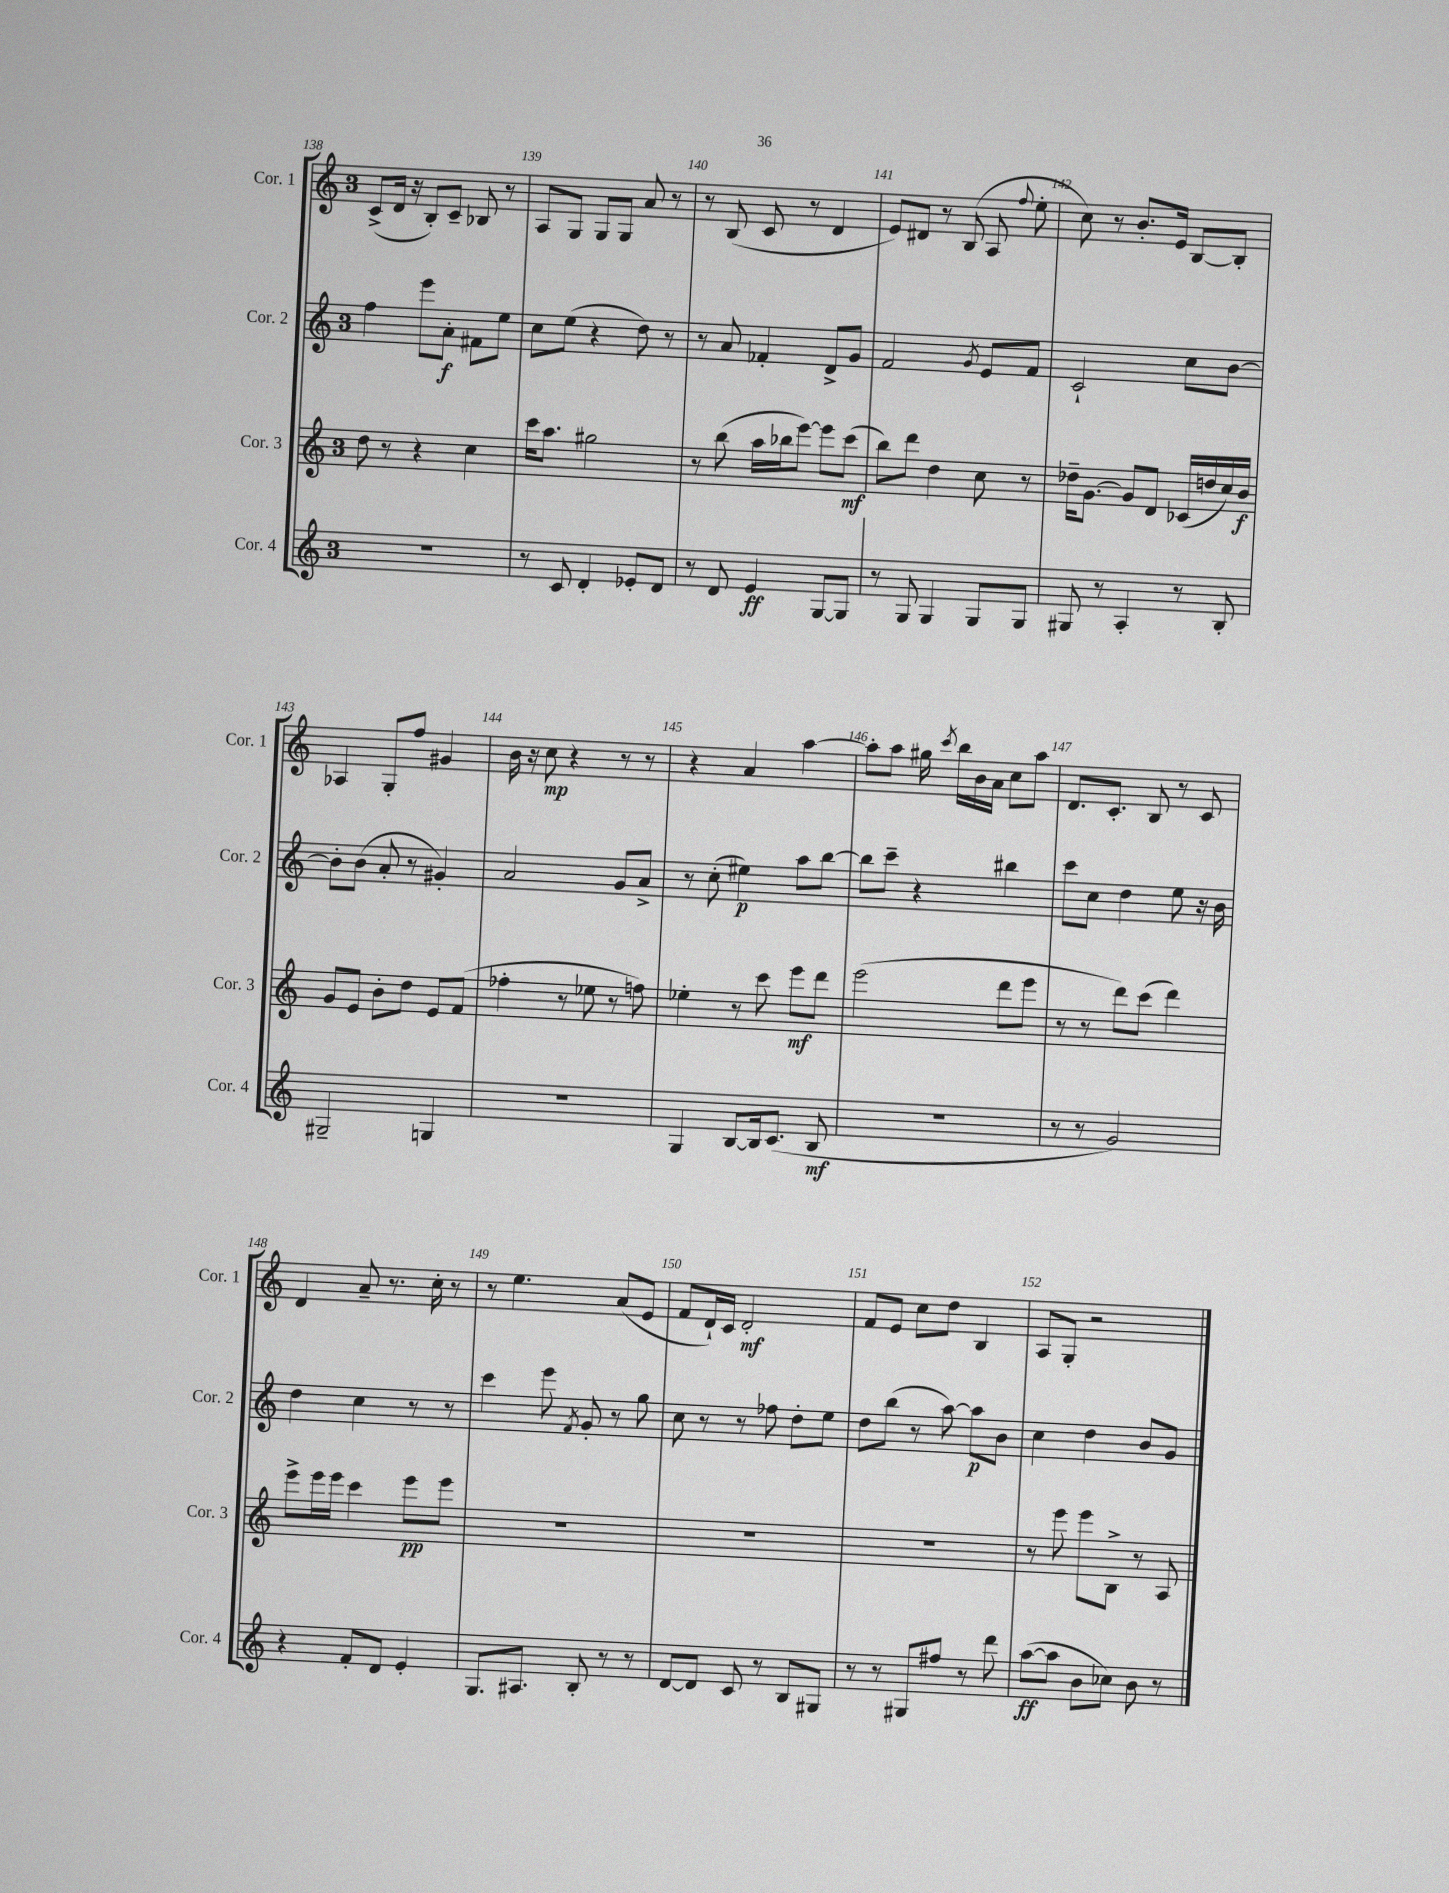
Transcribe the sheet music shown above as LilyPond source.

<<
\new StaffGroup <<
\new Staff = "s0" \with { instrumentName = "Cor. 1" shortInstrumentName = "Cor. 1" } {
    \clef treble \key c \major \once \override Staff.TimeSignature.style = #'single-digit \time 3/4
    \autoBeamOff c'8[->( d'16] r16 b8[-.) c'8]-- bes8 r8 |
    a8[ g8] g8[ g8] a'8 r8 |
    r8 b8( c'8 r8 d'4 |
    e'8[) dis'8] r8 b8( a8 \appoggiatura { f''8 } e''8-. |
    c''8) r8 b'8.[-. e'16] b8[~ b8]-. |
    aes4 g8[-. f''8] gis'4 |
    b'16 r16 c''8\mp r4 r8 r8 |
    r4 a'4 a''4~ |
    a''8[-. a''8] gis''16 \acciaccatura { c'''8 } b''16[ b'16 a'16] c''8[ a''8] |
    d'8.[ c'8.]-. b8 r8 c'8 |
    d'4 a'8-- r8. c''16-. r8 |
    r8 e''4. a'8[( e'8] |
    f'8[ d'16-!) c'16] d'2-.\mf |
    f'8[ e'8] c''8[ d''8] b4 |
    a8[ g8]-. r2 \bar "|." |
}
\new Staff = "s1" \with { instrumentName = "Cor. 2" shortInstrumentName = "Cor. 2" } {
    \clef treble \key c \major \once \override Staff.TimeSignature.style = #'single-digit \time 3/4
    \autoBeamOff f''4 e'''8[ a'8]-.\f fis'8[ e''8] |
    c''8[ e''8]( r4 d''8) r8 |
    r8 a'8 fes'4-. d'8[-> g'8] |
    f'2 \acciaccatura { g'8 } e'8[ f'8] |
    c'2-! c''8[ b'8]~ |
    b'8[-. b'8]( a'8-. r8 gis'4-.) |
    a'2 g'8[ a'8]-> |
    r8 c''8-.( eis''4\p) a''8[ b''8]~ |
    b''8[ c'''8]-- r4 bis''4 |
    c'''8[ c''8] d''4 e''8 r16 b'16 |
    d''4 c''4 r8 r8 |
    c'''4 e'''8 \acciaccatura { f'8 } g'8-. r8 g''8 |
    c''8 r8 r8 fes''8 d''8[-. e''8] |
    d''8[ b''8]( r8 a''8~) a''8[\p b'8] |
    c''4 d''4 b'8[ g'8] \bar "|." |
}
\new Staff = "s2" \with { instrumentName = "Cor. 3" shortInstrumentName = "Cor. 3" } {
    \clef treble \key c \major \once \override Staff.TimeSignature.style = #'single-digit \time 3/4
    \autoBeamOff d''8 r8 r4 c''4 |
    c'''16[ a''8.] gis''2 |
    r8 b''8( a''16[ bes''16 e'''8]~) e'''8[ c'''8]\mf( |
    b''8[) d'''8] d''4 c''8 r8 |
    des''16[-- g'8.]~ g'8[ d'8] ces'16[( d''16 c''16) b'16]\f |
    g'8[ e'8] b'8[-. d''8] e'8[ f'8]( |
    fes''4-. r8 ees''8 r8 f''8) |
    ees''4-. r8 c'''8 e'''8[\mf d'''8] |
    e'''2( d'''8[ e'''8] |
    r8 r8 d'''8[) c'''8]( d'''4) |
    e'''8[-> e'''16 e'''16] c'''4 e'''8[\pp e'''8] |
    R2. |
    R2. |
    R2. |
    r8 e'''8 e'''8[ b8]-> r8 a8 \bar "|." |
}
\new Staff = "s3" \with { instrumentName = "Cor. 4" shortInstrumentName = "Cor. 4" } {
    \clef treble \key c \major \once \override Staff.TimeSignature.style = #'single-digit \time 3/4
    \autoBeamOff R2. |
    r8 c'8 d'4-. ees'8[-. d'8] |
    r8 d'8 e'4\ff g8[~ g8] |
    r8 g8 g4 g8[ g8] |
    gis8 r8 a4-. r8 b8-. |
    gis2-- g4 |
    R2. |
    g4 b8[~ b16 c'8.]( b8\mf |
    R2. |
    r8 r8 g'2) |
    r4 f'8[-. d'8] e'4-. |
    g8.[ ais8.] b8-. r8 r8 |
    d'8[~ d'8] c'8 r8 b8[ gis8] |
    r8 r8 gis8[ fis''8] r8 d'''8 |
    a''8[~\ff( a''8] b'8[ ces''8]) b'8 r8 \bar "|." |
}
>>
>>
\layout { \context { \Score currentBarNumber = #138 \override BarNumber.break-visibility = ##(#f #t #t) barNumberVisibility = #all-bar-numbers-visible } }
